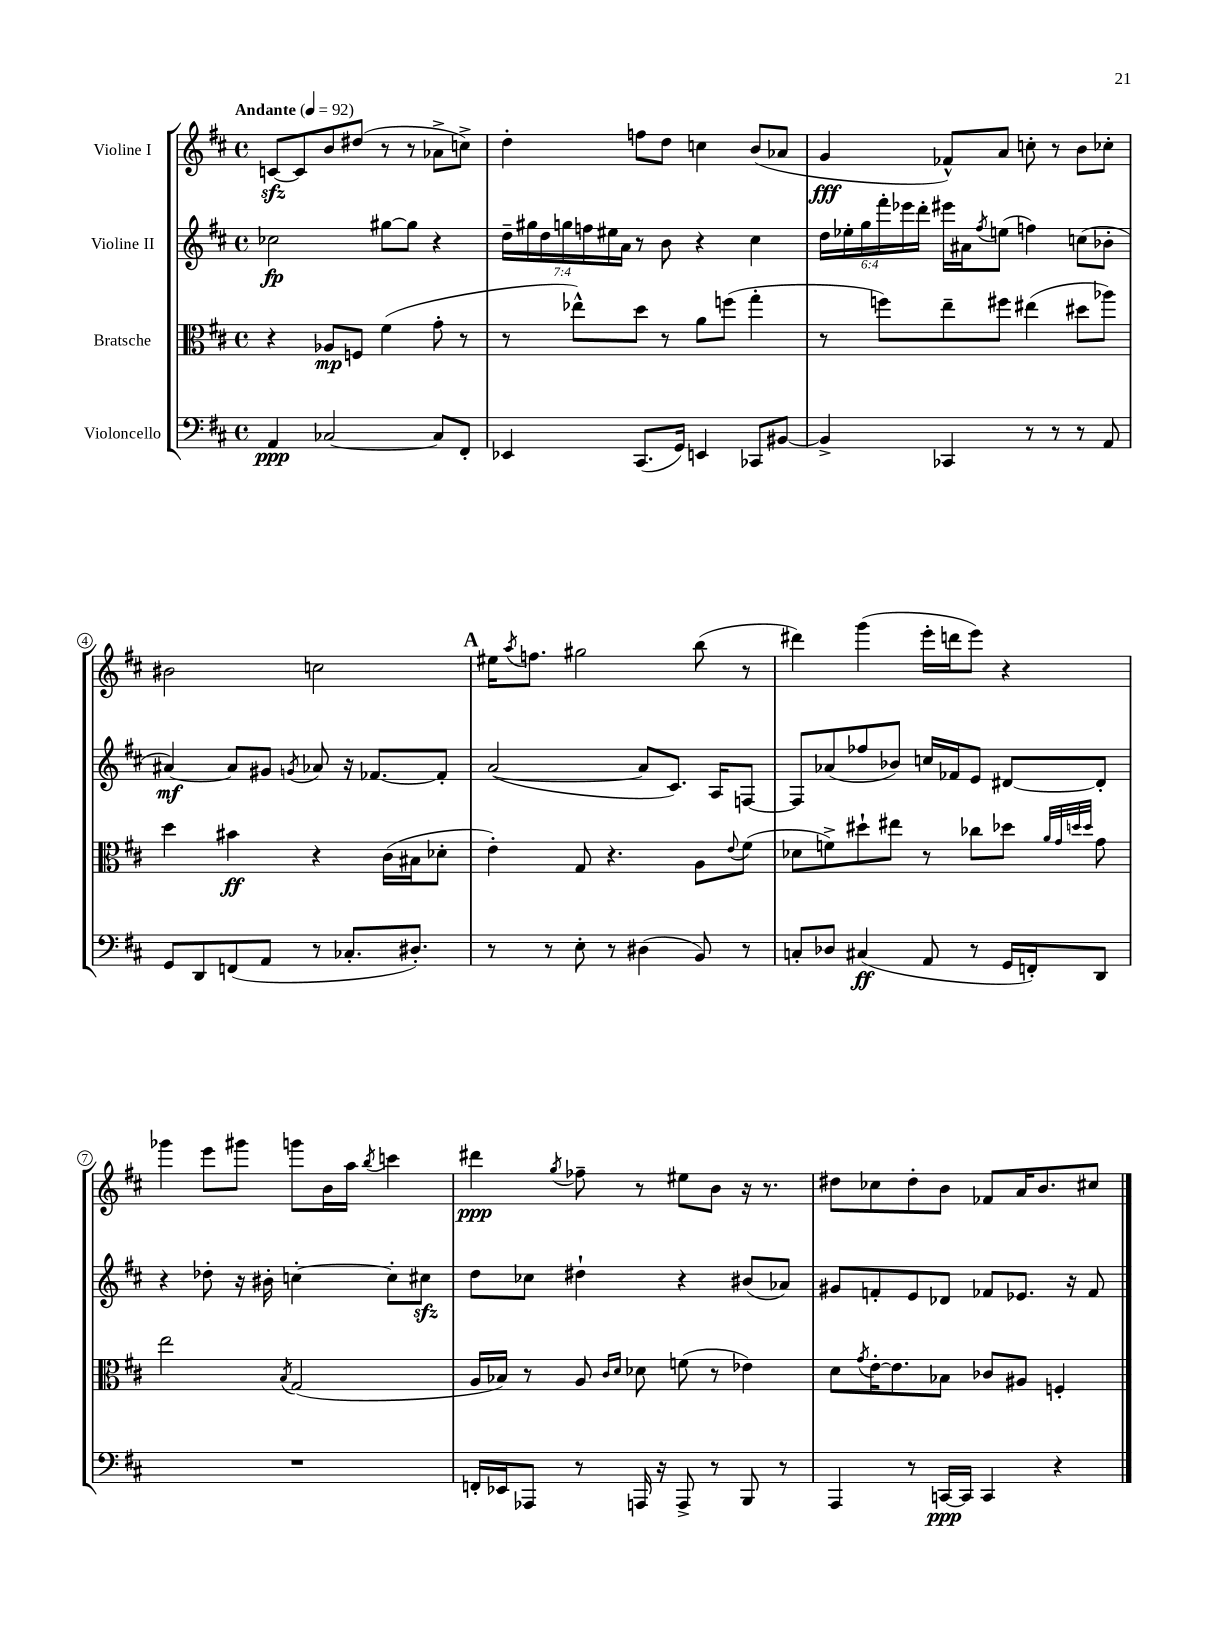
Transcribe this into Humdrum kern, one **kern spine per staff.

**kern	**dynam	**kern	**dynam	**kern	**dynam	**kern	**dynam
*part4	*part4	*part3	*part3	*part2	*part2	*part1	*part1
*staff4	*staff4	*staff3	*staff3	*staff2	*staff2	*staff1	*staff1
*I"Violoncello	*	*I"Bratsche	*	*I"Violine II	*	*I"Violine I	*
*clefF4	*	*clefC3	*	*clefG2	*	*clefG2	*
*k[f#c#]	*	*k[f#c#]	*	*k[f#c#]	*	*k[f#c#]	*
*M4/4	*	*M4/4	*	*M4/4	*	*M4/4	*
*met(c)	*	*met(c)	*	*met(c)	*	*met(c)	*
*MM92	*	*MM92	*	*MM92	*	*MM92	*
=1	=1	=1	=1	=1	=1	=1	=1
!	!	!	!	!	!	!LO:TX:a:B:t=Andante	!
4AA/	ppp	4r	.	2cc-X\	fp	[8cnzz/L	.
.	.	.	.	.	.	8c/]	.
[2C-X/	.	8A-X/L	mp	.	.	8b/	.
.	.	8Fn/J	.	.	.	(8dd#X/J	.
.	.	(4f#\	.	[8gg#X\L	.	8r	.
.	.	.	.	8gg#\J]	.	8r	.
8C-/L]	.	8g'\	.	4r	.	8a-X^\L	.
8FF#'/J	.	8r	.	.	.	8ccn^\J)	.
=2	=2	=2	=2	=2	=2	=2	=2
4EE-X/	.	8r	.	28dd~\LL	.	4dd'\	.
.	.	.	.	28gg#X\	.	.	.
.	.	.	.	28dd\	.	.	.
.	.	.	.	28ggn\	.	.	.
.	.	8ee-X^^\L)	.	.	.	.	.
.	.	.	.	28ffn\	.	.	.
.	.	.	.	28ee#X\	.	.	.
.	.	.	.	28a\JJ	.	.	.
(8.CC#/L	.	8dd\J	.	8r	.	8ffn\L	.
.	.	8r	.	8b\	.	8dd\J	.
16GG/Jk)	.	.	.	.	.	.	.
4EEn/	.	8a\L	.	4r	.	4ccn\	.
.	.	(8ffn\J	.	.	.	.	.
8CC-X/L	.	4gg'\	.	4cc#\	.	(8b/L	.
[8BB#X/J	.	.	.	.	.	8a-X/J	.
=3	=3	=3	=3	=3	=3	=3	=3
4BB#^/]	.	8r	.	24dd\LL	.	4g/	fff
.	.	.	.	24ee-X'\	.	.	.
.	.	.	.	24gg\	.	.	.
.	.	8ffn\L)	.	24fff#'\	.	.	.
.	.	.	.	24eee-X\	.	.	.
.	.	.	.	24ddd'\JJ	.	.	.
4CC-X/	.	8ee~\	.	16eee#X\LL	.	8f-X^^/L)	.
.	.	.	.	16a#X\J	.	.	.
.	.	.	.	8qff#/	.	.	.
.	.	8ff#X\J	.	(8een\J	.	8a/J	.
8r	.	(4ee#X\	.	4ffn\)	.	8ccn'\	.
8r	.	.	.	.	.	8r	.
8r	.	8dd#X\L	.	(8ccn\L	.	8b\L	.
8AA/	.	8aa-X\J)	.	8b-X'\J	.	8cc-X'\J	.
!!LO:LB:g=z
=4	=4	=4	=4	=4	=4	=4	=4
8GG/L	.	4dd\	.	[4a#X/)	mf	2b#X\	.
8DD/	.	.	.	.	.	.	.
(8FFn/	.	4b#X\	ff	8a#/L]	.	.	.
8AA/J	.	.	.	8g#X/J	.	.	.
.	.	.	.	8qgn/	.	.	.
8r	.	4r	.	8a-X/	.	2ccn\	.
8.C-X'/L	.	.	.	16r	.	.	.
.	.	.	.	[8.f-X/L	.	.	.
.	.	(16c#\LL	.	.	.	.	.
8.D#X'/J)	.	16B#X\J	.	.	.	.	.
.	.	8d-X'\J	.	8f-'/J]	.	.	.
!!LO:REH:place=s1:t=A
=5	=5	=5	=5	=5	=5	=5	=5
8r	.	4e'\)	.	([2a/	.	16ee#X\KL	.
.	.	.	.	.	.	8qaa/	.
.	.	.	.	.	.	8.ffn\J	.
8r	.	.	.	.	.	.	.
8E'\	.	8G/	.	.	.	2gg#X\	.
8r	.	4.r	.	.	.	.	.
(4D#X\	.	.	.	8a/L]	.	.	.
.	.	.	.	8.c#/J)	.	.	.
8BB/)	.	8A\L	.	.	.	(8bb\	.
.	.	.	.	16A/KL	.	.	.
.	.	8qqe/	.	.	.	.	.
8r	.	(8f#\J	.	[8Fn/J	.	8r	.
=6	=6	=6	=6	=6	=6	=6	=6
8Cn'/L	.	8d-X\L	.	8F/L]	.	4ddd#X\)	.
8D-X/J	.	8fn^\)	.	(8a-X/	.	.	.
(4C#X/	ff	8dd#X`\	.	8ff-X/	.	(4ggg\	.
.	.	8ee#X\J	.	8b-X/J)	.	.	.
8AA/	.	8r	.	16ccn/LL	.	16eee'\LL	.
.	.	.	.	16f-X/J	.	16dddn\J	.
8r	.	8cc-X\L	.	8e/J	.	8eee\J)	.
16GG/LL	.	8dd-X\J	.	[8d#X/L	.	4r	.
16FFn'/J)	.	.	.	.	.	.	.
.	.	32qqa/LLL	.	.	.	.	.
.	.	32qqg/	.	.	.	.	.
.	.	32qqddn/	.	.	.	.	.
.	.	32qqdd/JJJ	.	.	.	.	.
8DD/J	.	8g\	.	8d#'/J]	.	.	.
!!LO:LB:g=z
=7	=7	=7	=7	=7	=7	=7	=7
1r	.	2ee\	.	4r	.	4ggg-X\	.
.	.	.	.	8dd-X'\	.	8eee\L	.
.	.	.	.	16r	.	8ggg#X\J	.
.	.	.	.	16b#X'\	.	.	.
.	.	8qB/	.	.	.	.	.
.	.	(2G/	.	[4ccn'\	.	8gggn\L	.
.	.	.	.	.	.	16b\L	.
.	.	.	.	.	.	16aa\JJ	.
.	.	.	.	.	.	8qbb/	.
.	.	.	.	8cc'\L]	.	4cccn\	.
.	.	.	.	8cc#Xzz\J	.	.	.
=8	=8	=8	=8	=8	=8	=8	=8
16FFn'/LL	.	16A/LL	.	8dd\L	.	4ddd#X\	ppp
16EE-X/J	.	16B-X/JJ)	.	.	.	.	.
8AAA-X/J	.	8r	.	8cc-X\J	.	.	.
.	.	.	.	.	.	8qgg/	.
8r	.	8A/	.	4dd#X`\	.	8ff-X~\	.
.	.	16qqc#/LL	.	.	.	.	.
.	.	16qqd/JJ	.	.	.	.	.
16AAAn/	.	8d-X\	.	.	.	8r	.
16r	.	.	.	.	.	.	.
8AAA^/	.	(8fn\	.	4r	.	8ee#X\L	.
8r	.	8r	.	.	.	8b\J	.
8BBB/	.	4e-X\)	.	(8b#X/L	.	16r	.
.	.	.	.	.	.	8.r	.
8r	.	.	.	8a-X/J)	.	.	.
=9	=9	=9	=9	=9	=9	=9	=9
4AAA/	.	8d\L	.	8g#X/L	.	8dd#X\L	.
.	.	8qg/	.	.	.	.	.
.	.	[16e'\K	.	8fn'/	.	8cc-X\	.
.	.	8.e\]	.	.	.	.	.
8r	.	.	.	8e/	.	8dd#'\	.
[16CCn/LL	ppp	8B-X\J	.	8d-X/J	.	8b\J	.
16CC/JJ]	.	.	.	.	.	.	.
4CC/	.	8c-X/L	.	8f-X/L	.	8f-X/L	.
.	.	8A#X/J	.	8.e-X/J	.	16a/K	.
.	.	.	.	.	.	8.b/	.
4r	.	4Fn'/	.	.	.	.	.
.	.	.	.	16r	.	.	.
.	.	.	.	8f-/	.	8cc#X/J	.
==	==	==	==	==	==	==	==
*-	*-	*-	*-	*-	*-	*-	*-
